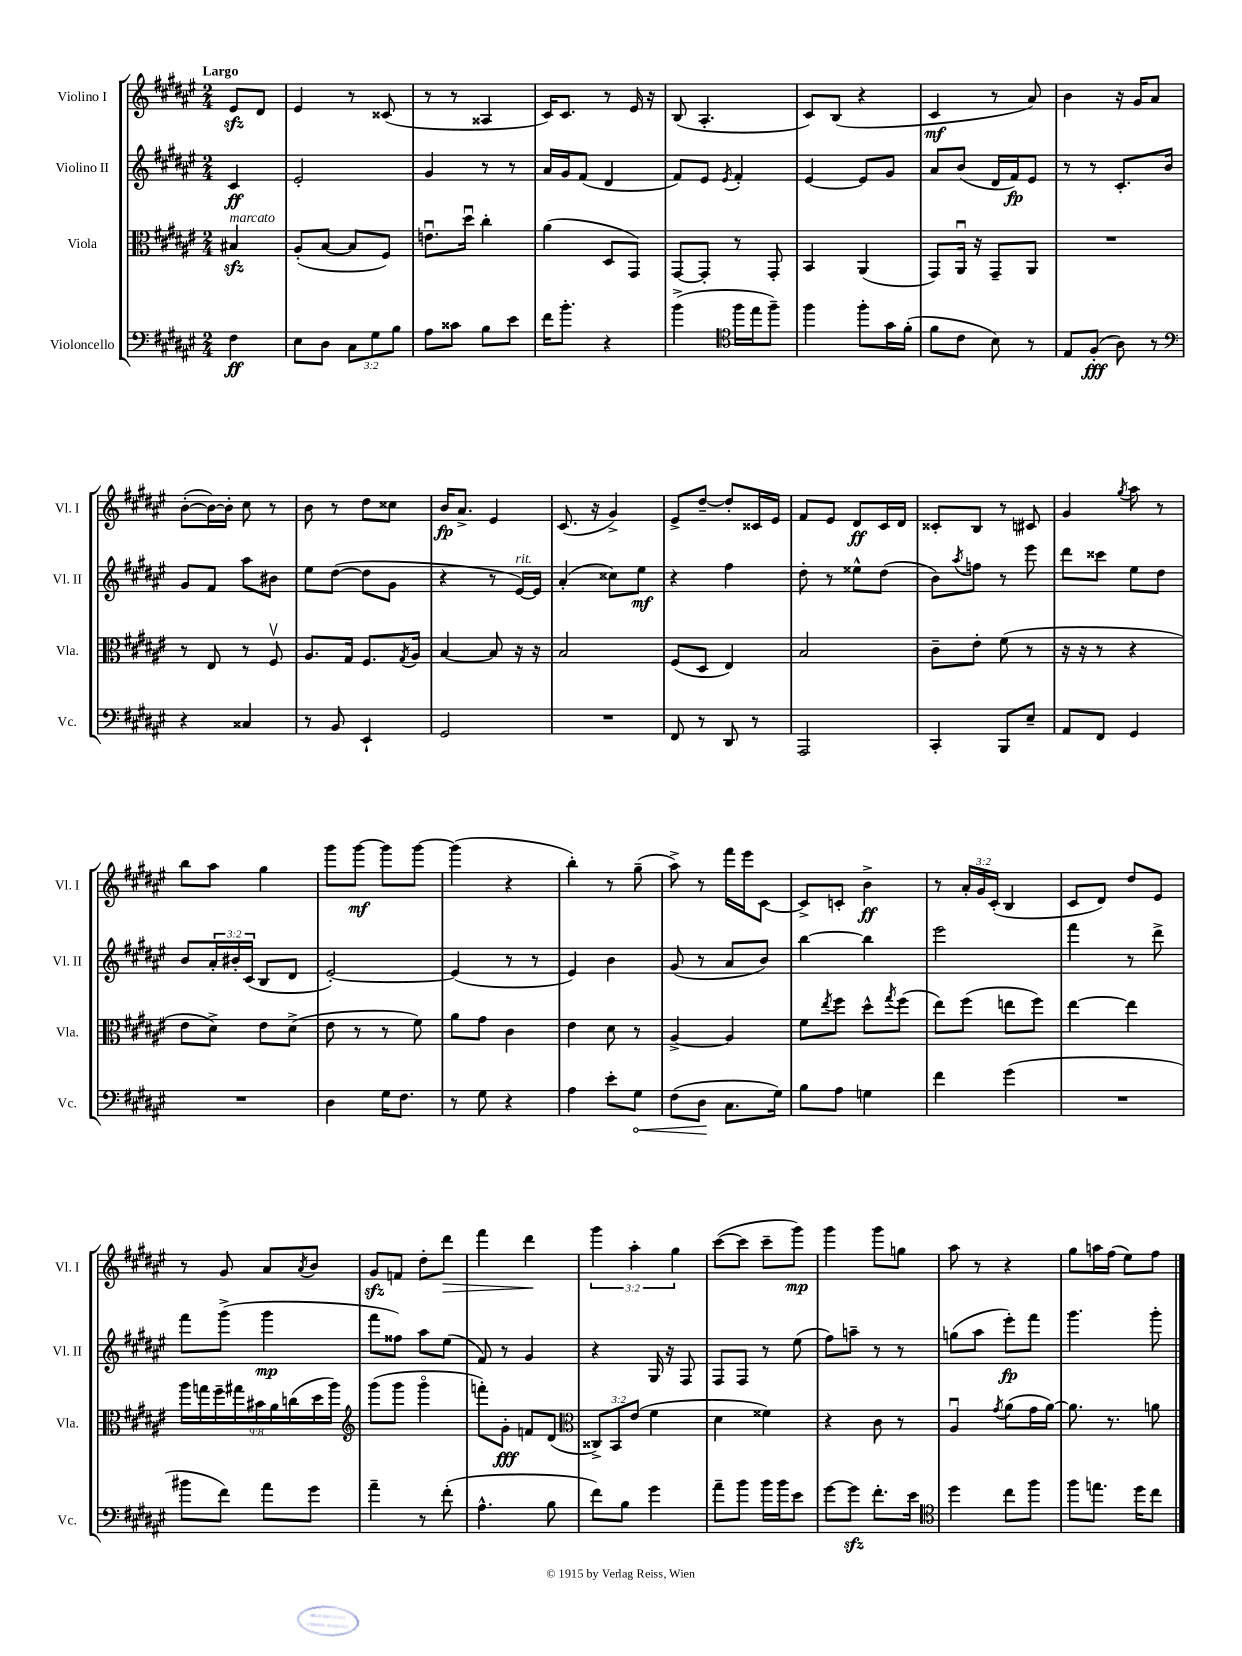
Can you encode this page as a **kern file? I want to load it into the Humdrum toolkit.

**kern	**kern	**kern	**kern
*staff4	*staff3	*staff2	*staff1
*clefF4	*clefC3	*clefG2	*clefG2
*k[f#c#g#d#a#e#]	*k[f#c#g#d#a#e#]	*k[f#c#g#d#a#e#]	*k[f#c#g#d#a#e#]
*M2/4	*M2/4	*M2/4	*M2/4
4F#\	4B#/	4c#/	8e#/L
.	.	.	8d#/J
=	=	=	=
8E#\L	(8A#'/L	2e#'/	4e#/
8D#\J	[8B/J	.	.
12C#\L	8B/]L	.	8r
12G#\	.	.	.
.	8F#/J)	.	(8c##/
12B\J	.	.	.
=	=	=	=
8A#\L	8.eu\L	4g#/	8r
8c##\J	.	.	8r
.	16dd#u\Jk	.	.
8B\L	4cc#'\	8r	4A##/
8e#\J	.	8r	.
=	=	=	=
16f#\LK	(4a#\	16a#/LL	16c#/LK)
8.b'\J	.	16g#/J	8.c#/J
.	.	(8f#/J	.
4r	8D#/L	4d#/	8r
.	8GG#/J)	.	16e#/
.	.	.	16r
=	=	=	=
(4b^\	[8GG#/L	8f#/L)	(8B/
.	8GG#'/]J	8e#/J	4.A#'/
*clefC4	*	*	*
.	.	8qe#/	.
16ff#\LL	8r	4f#'/	.
16ee#\J	.	.	.
8ff#~\J)	8GG#'/	.	.
=	=	=	=
4ff#\	4BB/	[4e#/	8c#/L)
.	.	.	(8B/J
8ff#'\L	(4AA#/	8e#/]L	4r
16g#\L	.	8g#/J	.
(16f#'\JJ	.	.	.
=	=	=	=
8f#\L	8GG#/L)	8a#/L	4c#/
8c#\J	16AA#u/Jk	(8b/J	.
.	16r	.	.
8B\)	8GG#~/L	16d#/LL	8r
.	.	16f#/J)	.
8r	8AA#/J	8e#/J	8a#/)
=	=	=	=
8E#/L	2r	8r	4b\
(8F#'/J	.	8r	.
8A#\)	.	8.c#'/L	16r
.	.	.	16g#/LK
8r	.	.	8a#/J
.	.	16b/Jk	.
=	=	=	=
*clefF4	*	*	*
4r	8r	8g#/L	([8b'\L
.	8E#/	8f#/J	16b\_L)
.	.	.	16b'\]JJ
4C##/	8r	8aa#\L	8cc#\
.	8F#v/	8b#\J	8r
=	=	=	=
8r	8.A#/L	8ee#\L	8b\
8BB/	.	([8dd#\J	8r
.	16G#/Jk	.	.
4EE#`/	8.F#/L	8dd#\]L	8dd#\L
.	.	8g#\J	8cc##\J
.	8qG#/	.	.
.	16A#/Jk	.	.
=	=	=	=
2GG#/	[4B/	4r	16b/LK
.	.	.	8.a#^/J
.	8B/]	8r	4e#/
.	16r	[16e#/LL)	.
.	16r	16e#/]JJ	.
=	=	=	=
2r	2B/	(4a#'/	(8.c#/
.	.	.	16r
.	.	8cc##\L)	4g#^/)
.	.	8ee#\J	.
=	=	=	=
8FF#/	(8F#/L	4r	8e#^/L
8r	8D#/J	.	[8dd#~/J
8DD#/	4E#/)	4ff#\	8dd#'/]L
8r	.	.	16c##/L
.	.	.	16e#/JJ
=	=	=	=
2AAA#/	2B/	8dd#'\	8f#/L
.	.	8r	8e#/J
.	.	8ee##^^\L	8d#/L
.	.	(8dd#\J	16c#/L
.	.	.	16d#/JJ
=	=	=	=
4CC#'/	8c#~\L	8b\L)	8c##'/L
.	.	8qaa#/	.
.	8e#'\J	8ff\J	8B/J
8BBB/L	(8f#\	8r	8r
8E#~/J	8r	8eee#\	8c#/
=	=	=	=
8AA#/L	16r	8ddd#\L	4g#/
.	16r	.	.
8FF#/J	8r	8ccc##\J	.
.	.	.	8qgg#/
4GG#/	4r	8ee#\L	8aa#\
.	.	8dd#\J	8r
=	=	=	=
2r	8e#\L	8b/L	8bb\L
.	8d#^\J)	24a#'/L	8aa#\J
.	.	24b#'/	.
.	.	(24c#/JJ	.
.	8e#\L	8B/L	4gg#\
.	(8d#^\J	8d#/J	.
=	=	=	=
4D#\	8e#\	[2e#'/)	8ggg#\L
.	8r	.	[8ggg#\J
16G#\LK	8r	.	8ggg#\]L
8.F#\J	.	.	.
.	8f#\)	.	[8ggg#\J
=	=	=	=
8r	8a#\L	(4e#/]	(4ggg#\]
8G#\	8g#\J	.	.
4r	4c#\	8r	4r
.	.	8r	.
=	=	=	=
4A#\	4e#\	4e#/)	4bb'\)
8e#'\L	8d#\	4b\	8r
8G#\J	8r	.	(8gg#~\
=	=	=	=
(8F#\L	[4A#^/	(8g#/	8aa#^\)
8D#\J	.	8r	8r
8.C#\L	4A#/]	8a#/L	16fff#\LL
.	.	.	16eee#\J
.	.	8b/J)	[8c#\J
16G#\Jk)	.	.	.
=	=	=	=
8B\L	8f#\L	[4bb\	8c#^/]L
.	8qee#/	.	.
8A#\J	8ff#\J	.	8c'/J
4G\	8dd#^^\L	4bb\]	4b^\
.	8qgg#/	.	.
.	(8ff#\J	.	.
=	=	=	=
4f#\	8ee#\L)	2eee#\	8r
.	(8ff#\J	.	24a#'/LL
.	.	.	24g#/
.	.	.	(24c#'/JJ
(4g#\	8ee\L	.	4B/
.	8ff#\J)	.	.
=	=	=	=
2r	[4ee#\	4fff#\	8c#/L
.	.	.	8d#/J)
.	4ee#\]	8r	8dd#/L
.	.	8ddd#^\	8e#/J
=	=	=	=
8b#\L	18aa#\LL	8fff#\L	8r
.	18gg\	.	.
.	18ff#~\	.	.
8f#\J)	.	(8ggg#^\J	8g#/
.	18gg#\	.	.
.	18b#\	.	.
8a#\L	.	4ggg#\	8a#/L
.	18a#\	.	.
.	(18cc\	.	.
.	.	.	8qa#/
8g#\J	.	.	8b/J
.	18dd#\	.	.
.	18aa#\JJ)	.	.
=	=	=	=
*	*clefG2	*	*
4a#~\	(8ggg#\L	8fff#\L	8g#/L
.	8ggg#\J	8ff##\J)	8f/J
8r	4ggg#o\	8aa#\L	8dd#'\L
(8f#'\	.	(8ee#\J	8ddd#\J
=	=	=	=
4.A#^^\	8fff'\L)	8f#/)	4fff#\
.	8g#'\J	8r	.
.	8f/L	4g#/	4ddd#\
8B\	(8d#/J	.	.
=	=	=	=
*	*clefC3	*	*
8f#\L)	12C##^/L)	4r	6ggg#\
.	12BB/	.	.
8B\J	.	.	.
.	(12e#/J	.	6aa#'\
4g#\	4f#\	16G#/	.
.	.	16r	.
.	.	.	6gg#\
.	.	8F#/	.
=	=	=	=
8a#~\L	4d#\	8F#/L	([8ccc#\L
8b\J	.	8F#/J	8ccc#\]J
16b\LL	4f##\)	8r	8ccc#~\L
16b\J	.	.	.
8e#\J	.	(8ee#\	8ggg#\J)
=	=	=	=
[8g#\L	4r	8ff#\L)	4ggg#\
8g#\]J	.	8aa~\J	.
8.f#'\L	8c#\	8r	8ggg#\L
.	8r	8r	8gg\J
16e#\Jk	.	.	.
=	=	=	=
*clefC4	*	*	*
4dd#\	4A#u/	(8gg\L	8aa#\
.	.	8aa#\J	8r
.	8qg#/	.	.
8cc#\L	(8a#\L	8eee#'\L)	4r
8ff#\J	16g#\L	8fff#\J	.
.	[16a#\JJ)	.	.
=	=	=	=
8ff#\L	8.a#\]	4.ggg#\	8gg#\L
8.ee\J	.	.	16aa\L
.	8.r	.	(16ff#\JJ
.	.	.	8ee#\L)
16dd#\LK	.	.	.
8cc#\J	8a\	8ggg#'\	8ff#\J
==	==	==	==
*-	*-	*-	*-
